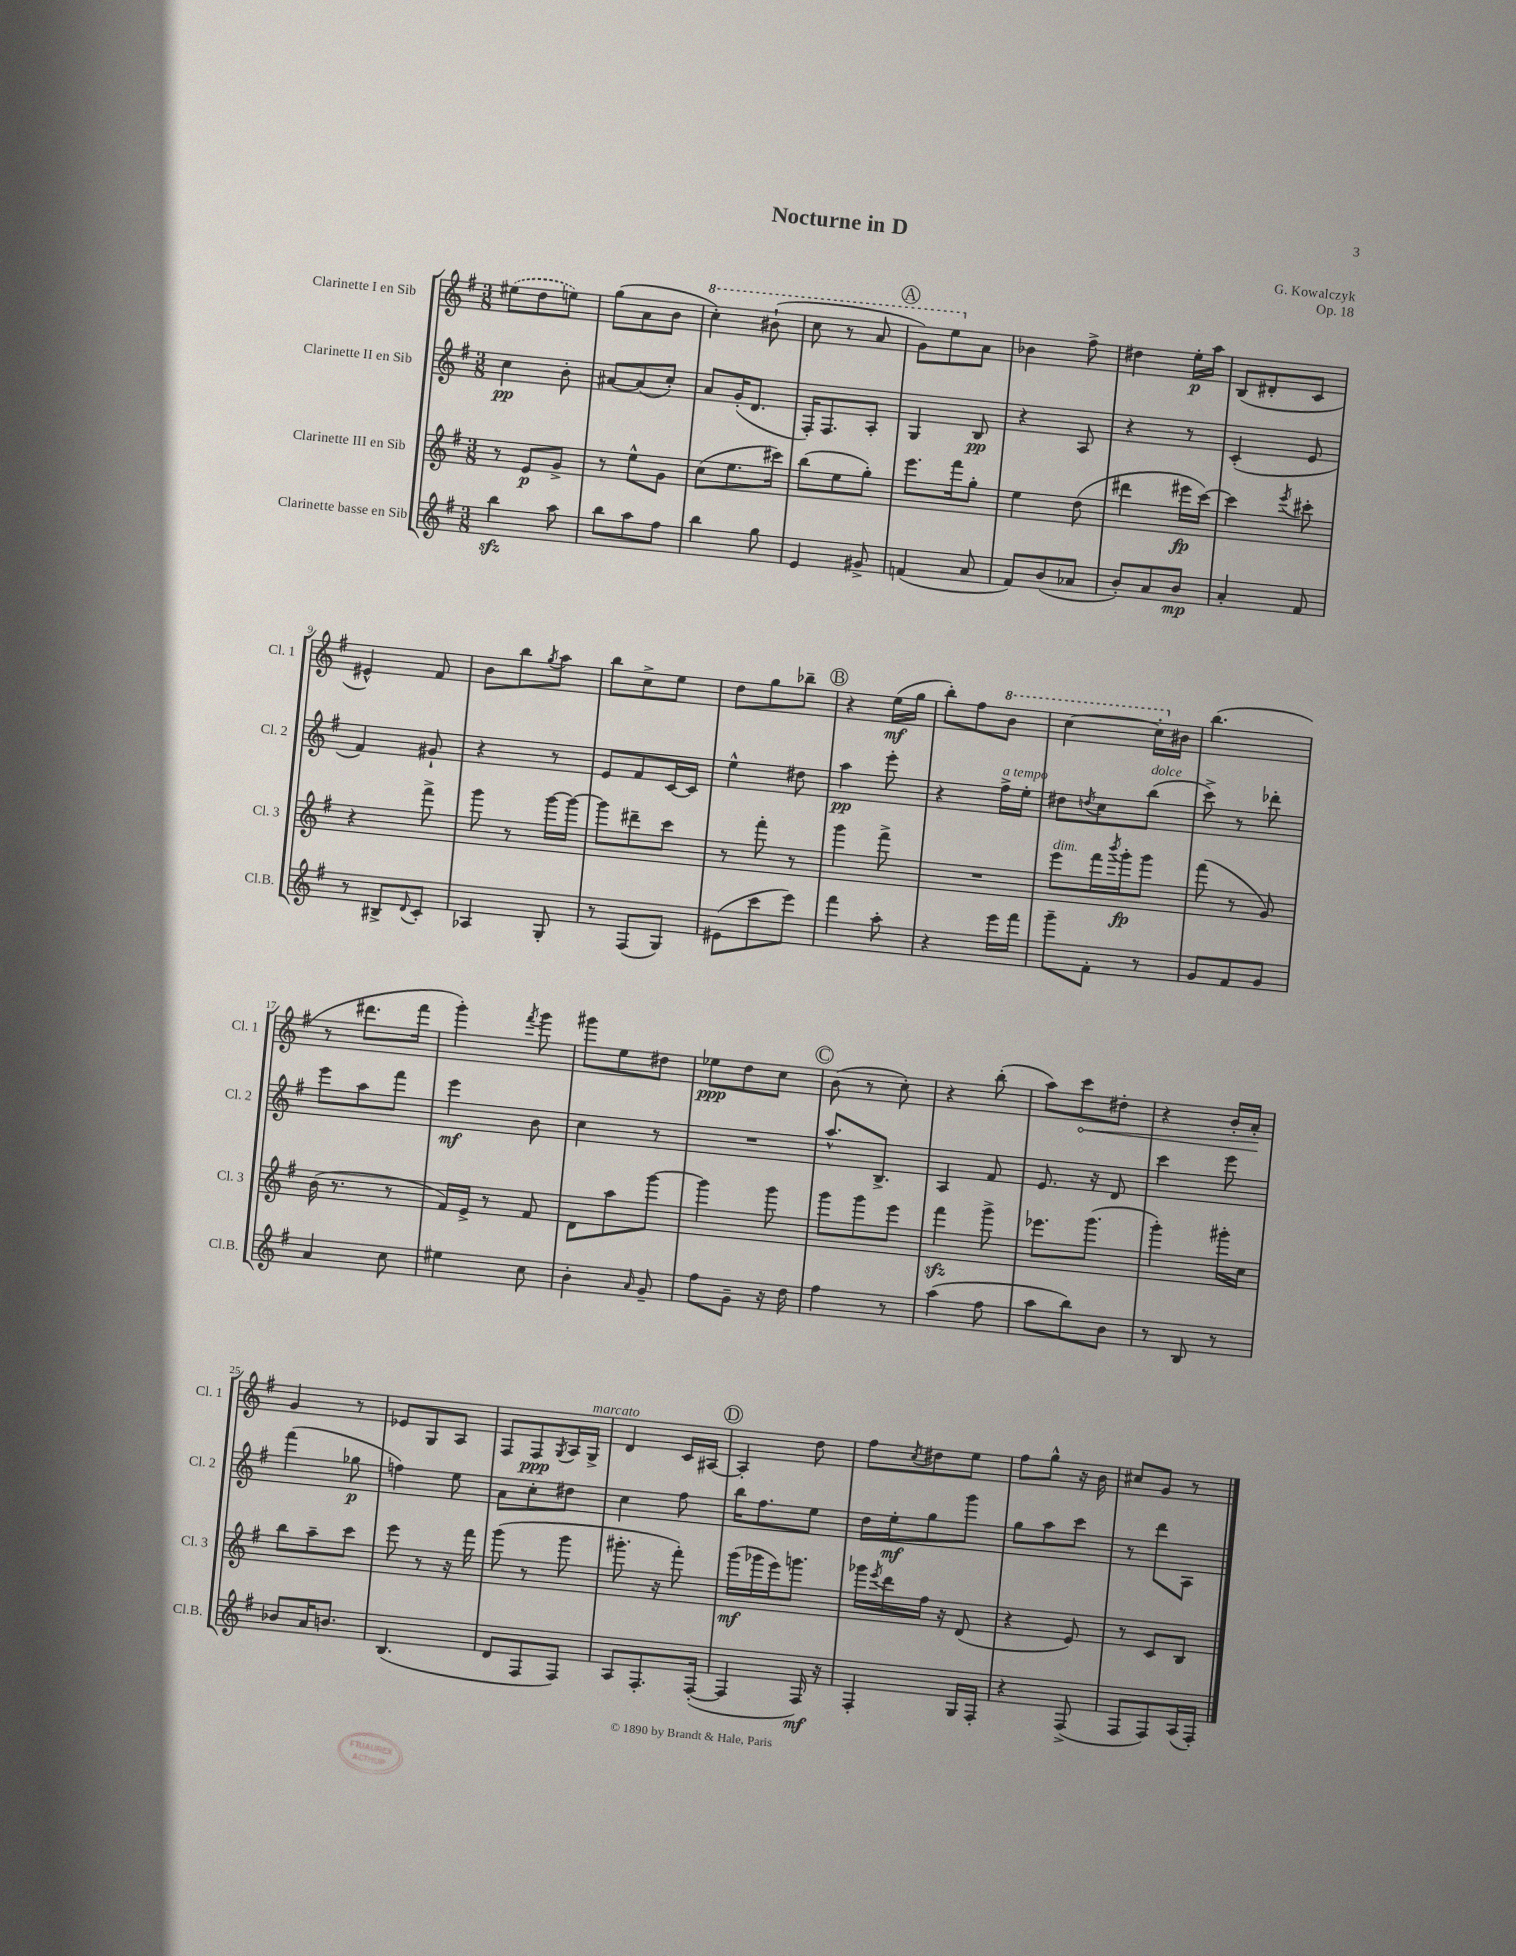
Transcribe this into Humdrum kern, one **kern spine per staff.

**kern	**dynam	**kern	**dynam	**kern	**dynam	**kern	**dynam
*part4	*part4	*part3	*part3	*part2	*part2	*part1	*part1
*staff4	*staff4	*staff3	*staff3	*staff2	*staff2	*staff1	*staff1
*I"Clarinette basse en Sib	*	*I"Clarinette III en Sib	*	*I"Clarinette II en Sib	*	*I"Clarinette I en Sib	*
*I'Cl.B.	*	*I'Cl. 3	*	*I'Cl. 2	*	*I'Cl. 1	*
*clefG2	*	*clefG2	*	*clefG2	*	*clefG2	*
*k[f#]	*	*k[f#]	*	*k[f#]	*	*k[f#]	*
*M3/8	*	*M3/8	*	*M3/8	*	*M3/8	*
=1	=1	=1	=1	=1	=1	=1	=1
4bbzz\	.	8r	.	4cc\	pp	(8ee#X\L	.
.	.	8e/L	p	.	.	8dd\	.
8aa\	.	8g^/J	.	8b'\	.	8een\J)	.
=2	=2	=2	=2	=2	=2	=2	=2
8bb\L	.	8r	.	[8a#X/L	.	(8gg\L	.
8aa\	.	8ee^^\L	.	(8a#/]	.	8a\	.
8ff#\J	.	8g\J	.	8cc'/J)	.	8b\J	.
=3	=3	=3	=3	=3	=3	=3	=3
*	*	*	*	*	*	*8va	*
4bb\	.	(8cc\L	.	8a/L	.	4ccc'\)	.
.	.	8.ee\	.	(16g'/K	.	.	.
.	.	.	.	8.d/J	.	.	.
8gg\	.	.	.	.	.	(8bb#X`\	.
.	.	16ccc#X\Jk)	.	.	.	.	.
=4	=4	=4	=4	=4	=4	=4	=4
4e/	.	(8bb\L	.	16F#'/KL)	.	8ccc\	.
.	.	.	.	8.F#/	.	.	.
.	.	8ee\	.	.	.	8r	.
8g#X^/	.	8gg'\J)	.	8A'/J	.	8aa/	.
!!LO:REH:place=s1:t=A
=5	=5	=5	=5	=5	=5	=5	=5
(4fn/	.	8.eee\L	.	4G/	.	8gg\L)	.
.	.	.	.	.	.	8eee\	.
.	.	16fff#\k	.	.	.	.	.
*	*	*	*	*	*	*X8va	*
8a/	.	8gg'\J	.	8B/	pp	8a\J	.
=6	=6	=6	=6	=6	=6	=6	=6
8f#/L)	.	4ee\	.	4r	.	4b-X\	.
(8b/	.	.	.	.	.	.	.
8a-X/J	.	(8dd\	.	8A/	.	8ff#^\	.
=7	=7	=7	=7	=7	=7	=7	=7
8b'/L)	.	4ddd#X\	.	4r	.	4dd#X\	.
8a/	.	.	.	.	.	.	.
8b/J	mp	16eee#X\LL	fp	8r	.	16ee'\LL	p
.	.	[16ccc\JJ)	.	.	.	16aa\JJ	.
=8	=8	=8	=8	=8	=8	=8	=8
4a'/	.	4ccc\]	.	(4c'/	.	(8B/L	.
.	.	.	.	.	.	8d#X'/	.
.	.	8qeee/	.	.	.	.	.
8f#/	.	8ccc#X'\	.	8e/	.	8c/J	.
!!LO:LB:g=z
=9	=9	=9	=9	=9	=9	=9	=9
8r	.	4r	.	4f#/)	.	4e#X^^/)	.
8B#X^/L	.	.	.	.	.	.	.
8qqd/	.	.	.	.	.	.	.
8c'/J	.	8fff#^\	.	8g#X`/	.	8f#/	.
=10	=10	=10	=10	=10	=10	=10	=10
4A-X/	.	8ggg\	.	4r	.	8b\L	.
.	.	8r	.	.	.	8bb\	.
.	.	.	.	.	.	8qgg/	.
8G'/	.	[16ggg\LL	.	8r	.	8aa\J	.
.	.	16ggg\JJ_	.	.	.	.	.
=11	=11	=11	=11	=11	=11	=11	=11
8r	.	8ggg\L]	.	8e/L	.	8bb\L	.
(8F#/L	.	8ddd#X~\	.	8f#/	.	8cc^\	.
8G/J)	.	8ccc\J	.	[16c/L	.	8ee\J	.
.	.	.	.	16c/JJ]	.	.	.
=12	=12	=12	=12	=12	=12	=12	=12
(8e#X\L	.	8r	.	4ee^^\	.	8dd\L	.
8ccc\	.	8fff#'\	.	.	.	8gg\	.
8eee\J)	.	8r	.	8dd#X\	.	8bb-X~\J	.
!!LO:REH:place=s1:t=B
=13	=13	=13	=13	=13	=13	=13	=13
4fff#\	.	4ggg\	.	4aa\	pp	4r	.
8aa'\	.	8fff#^\	.	8eee'\	.	(16ee\LL	mf
.	.	.	.	.	.	16gg\JJ	.
=14	=14	=14	=14	=14	=14	=14	=14
4r	.	4.r	.	4r	.	8bb'\L)	.
.	.	.	.	.	.	8ff#\	.
*	*	*	*	*	*	*8va	*
!	!	!	!	!LO:TX:a:i:t=a tempo	!	!	!
16eee\LL	.	.	.	16ff#^\LL	.	8bb\J	.
16fff#\JJ	.	.	.	16ee'\JJ	.	.	.
=15	=15	=15	=15	=15	=15	=15	=15
!	!	!LO:TX:a:i:t=dim.	!	!	!	!	!
8ggg~\L	.	8eee\L	.	8dd#X\L	.	[4ccc\	.
.	.	.	.	8qddn/	.	.	.
8f#'\J	.	16fff#\L	.	8cc\	.	.	.
.	.	8qbbb/	.	.	.	.	.
.	.	16ggg'\J	fp	.	.	.	.
!	!	!	!	!LO:TX:a:i:t=dolce	!	!	!
8r	.	8ggg\J	.	(8bb\J	.	16ccc'\LL]	.
*	*	*	*	*	*	*X8va	*
.	.	.	.	.	.	16b#X\JJ	.
=16	=16	=16	=16	=16	=16	=16	=16
8g/L	.	(8fff#\	.	8ccc^\)	.	(4.bb\	.
8f#/	.	8r	.	8r	.	.	.
8g/J	.	8g/)	.	8ddd-X'\	.	.	.
!!LO:LB:g=z
=17	=17	=17	=17	=17	=17	=17	=17
4a/	.	(16b\	.	8eee\L	.	8r	.
.	.	8.r	.	.	.	.	.
.	.	.	.	8aa\	.	8.ddd#X\L	.
8cc\	.	8r	.	8fff#\J	.	.	.
.	.	.	.	.	.	16fff#\Jk	.
=18	=18	=18	=18	=18	=18	=18	=18
4ee#X\	.	16f#/LL)	.	4eee\	mf	4ggg'\)	.
.	.	16e^/JJ	.	.	.	.	.
.	.	8r	.	.	.	.	.
.	.	.	.	.	.	8qfff#/	.
8cc\	.	8f#/	.	8b\	.	8ggg\	.
=19	=19	=19	=19	=19	=19	=19	=19
4b'\	.	8d\L	.	4cc\	.	8ggg#X\L	.
.	.	8aa\	.	.	.	8ee\	.
16qqa/	.	.	.	.	.	.	.
8g~/	.	[8ggg\J	.	8r	.	8dd#X\J	.
=20	=20	=20	=20	=20	=20	=20	=20
8ff#\L	.	4ggg\]	.	4.r	.	8ee-X\L	ppp
8g~\J	.	.	.	.	.	8dd\	.
16r	.	8ggg\	.	.	.	8cc\J	.
16dd\	.	.	.	.	.	.	.
!!LO:REH:place=s1:t=C
=21	=21	=21	=21	=21	=21	=21	=21
4ff#\	.	8ggg\L	.	8.aa^^/L	.	(8b\	.
.	.	8ggg\	.	.	.	8r	.
.	.	.	.	8.B^/J	.	.	.
8r	.	8eee\J	.	.	.	8cc'\)	.
=22	=22	=22	=22	=22	=22	=22	=22
(4aa\	.	4fff#zz\	.	4A/	.	4r	.
8ff#\	.	8ggg^\	.	8f#/	.	(8bb'\	.
=23	=23	=23	=23	=23	=23	=23	=23
8aa\L	.	8.eee-X\L	.	8.e/	.	8aa\L)	.
!	!	!	!	!	!	!	!LO:HP:b
8bb\)	.	.	.	.	.	8ccc\	<
.	.	(8.ggg\J	.	16r	.	.	.
8b\J	.	.	.	8d/	.	8dd#X'\J	.
=24	=24	=24	=24	=24	=24	=24	=24
8r	.	4ggg'\)	.	4ccc\	.	4r	.
8B/	.	.	.	.	.	.	.
8r	.	16ggg#X'\LL	.	8eee\	.	16b'/LL	.
.	.	16cc\JJ	.	.	.	16a'/JJ	.
.	.	.	.	.	.	.	[
!!LO:LB:g=z
=25	=25	=25	=25	=25	=25	=25	=25
8b-X/L	.	8bb\L	.	(4fff#\	.	4g/	.
16a/K	.	8aa~\	.	.	.	.	.
8.bn/J	.	.	.	.	.	.	.
.	.	8ccc\J	.	8gg-X\	p	8r	.
=26	=26	=26	=26	=26	=26	=26	=26
(4.B/	.	8eee\	.	4ffn\)	.	8e-X/L	.
.	.	8r	.	.	.	8G/	.
.	.	16r	.	8ee\	.	8A/J	.
.	.	16fff#\	.	.	.	.	.
=27	=27	=27	=27	=27	=27	=27	=27
8d/L	.	(8ggg\	.	8a\L	.	8F#/L	.
8F#/	.	8r	.	8cc'\	.	8F#/	ppp
.	.	.	.	.	.	8qG/	.
8F#/J)	.	8ggg\	.	8dd#X\J	.	16A/L	.
!	!	!	!	!	!	!LO:TX:a:i:t=marcato	!
.	.	.	.	.	.	16G^/JJ	.
=28	=28	=28	=28	=28	=28	=28	=28
8A/L	.	8.ggg#X'\	.	4cc\	.	4d/	.
8.F#'/	.	.	.	.	.	.	.
.	.	16r	.	.	.	.	.
.	.	8fff#'\)	.	8ff#\	.	16c/LL	.
([16F#'/Jk	.	.	.	.	.	[16A#X/JJ	.
!!LO:REH:place=s1:t=D
=29	=29	=29	=29	=29	=29	=29	=29
4F#/]	.	(16ggg\LL	mf	16bb\KL	.	4A#'/]	.
.	.	16ggg-X\	.	8.ff#\	.	.	.
.	.	16eee\J)	.	.	.	.	.
.	.	8.gggn\J	.	.	.	.	.
16F#/)	mf	.	.	8ee\J	.	8dd\	.
16r	.	.	.	.	.	.	.
=30	=30	=30	=30	=30	=30	=30	=30
4F#'/	.	16ggg-X\LL	.	16dd\LL	.	8ff#\L	.
.	.	8qeee/	.	.	.	.	.
.	.	16ddd\	.	16ee'\J	mf	.	.
.	.	.	.	.	.	8qcc/	.
.	.	16ff#\JJ	.	8gg\	.	8dd#X\	.
.	.	16r	.	.	.	.	.
16G/LL	.	(8d/	.	8ggg\J	.	8ee\J	.
16F#'/JJ	.	.	.	.	.	.	.
=31	=31	=31	=31	=31	=31	=31	=31
4r	.	4r	.	8gg\L	.	8ff#\L	.
.	.	.	.	8aa\	.	8gg^^\J	.
(8F#^/	.	8e/)	.	8ccc\J	.	16r	.
.	.	.	.	.	.	16b\	.
=32	=32	=32	=32	=32	=32	=32	=32
8F#/L	.	8r	.	8r	.	8cc#X/L	.
8F#/)	.	8c/L	.	8ddd\L	.	8g/J	.
(16A/L	.	8B/J	.	8A\J	.	8r	.
16F#'/JJ)	.	.	.	.	.	.	.
==	==	==	==	==	==	==	==
*-	*-	*-	*-	*-	*-	*-	*-
